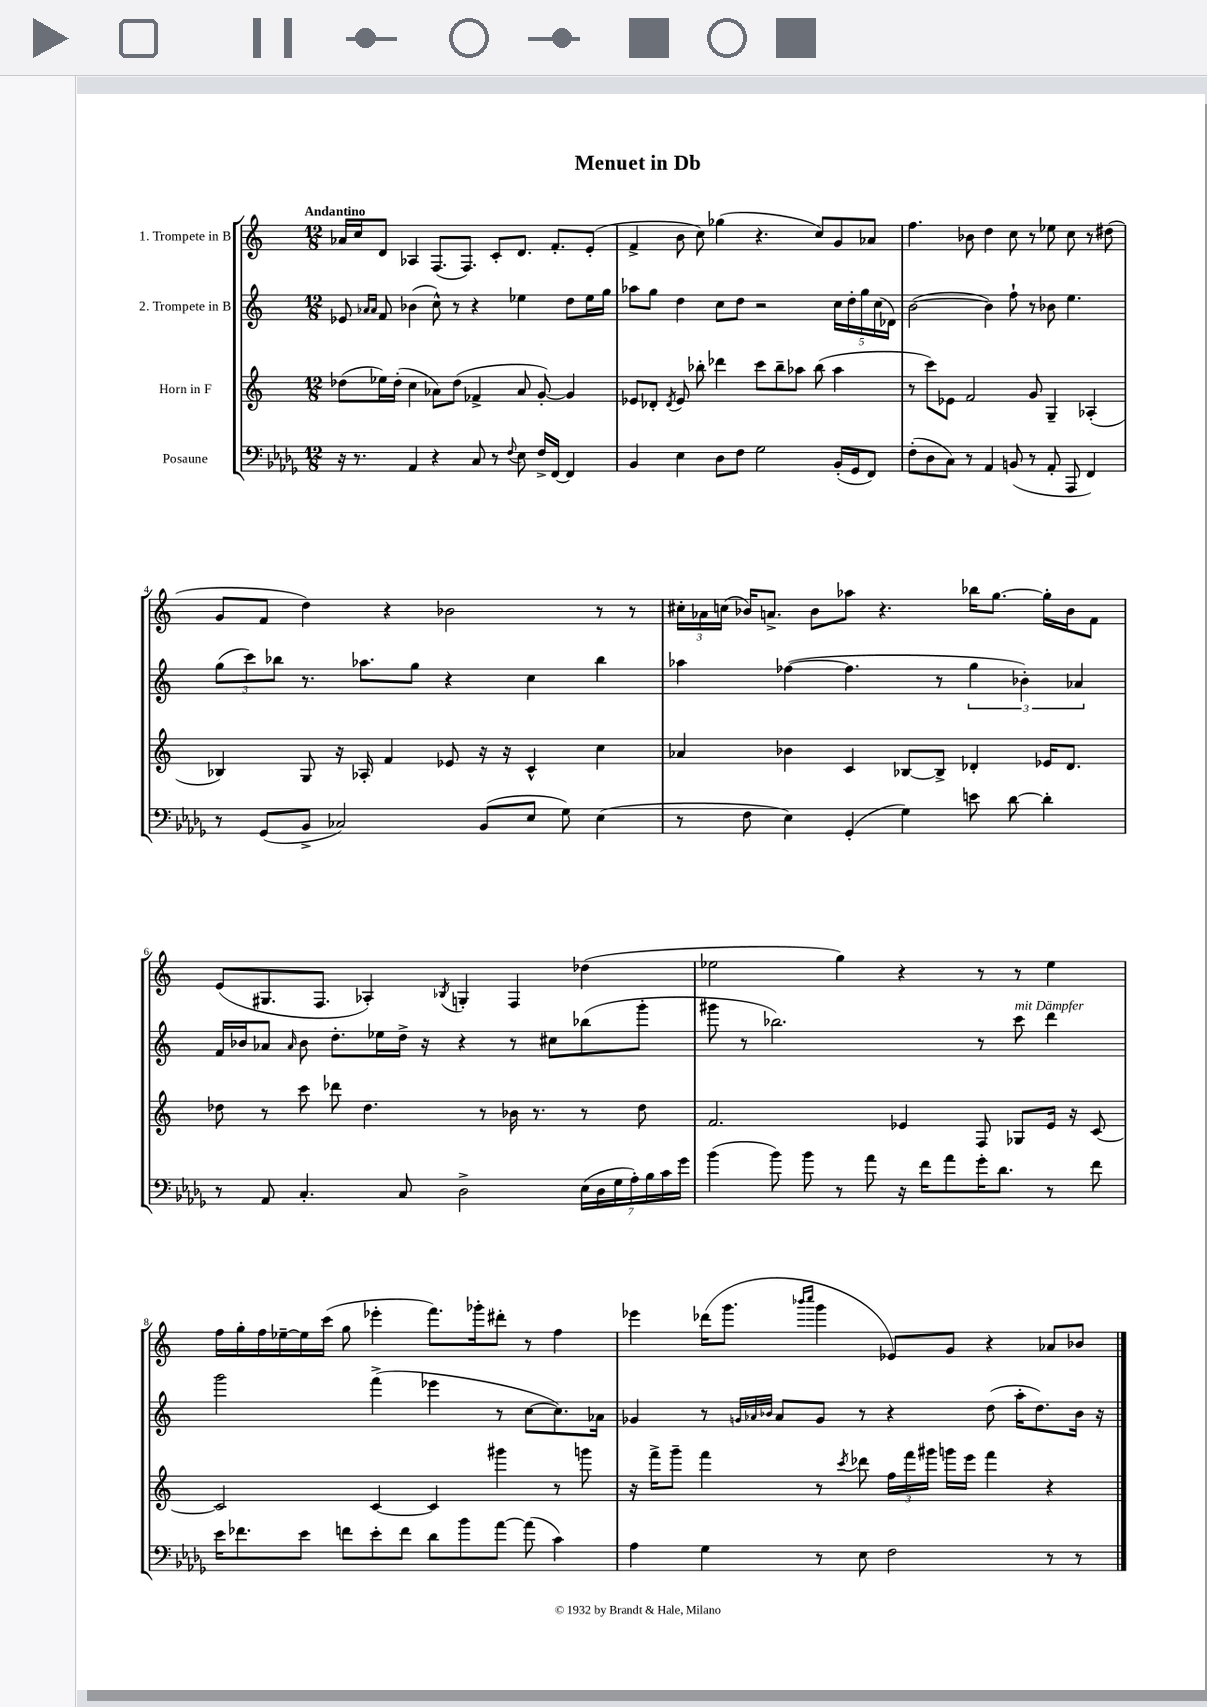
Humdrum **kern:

**kern	**kern	**kern	**kern
*staff4	*staff3	*staff2	*staff1
*clefF4	*clefG2	*clefG2	*clefG2
*k[b-e-a-d-g-]	*k[]	*k[]	*k[]
*M12/8	*M12/8	*M12/8	*M12/8
16r	(8dd-	8e-	16a-
8.r	.	.	16cc
.	.	16qqa-	.
.	.	16qqa-	.
.	16ee-)	8f	8d
.	(16dd-'	.	.
4AA-	4cc	(4b-	4A-
4r	8a-)	8cc^^)	(8.F
.	(8dd-	8r	.
.	.	.	8.F)
8C	4f-^	4r	.
8r	.	.	8c'
8qqF	.	.	.
8E-	8a-	4ee-	8.d
16F^	[8g')	.	.
[16FF	.	.	8.f'
4FF]	4g]	8dd	.
.	.	16ee-	(8e'
.	.	16gg	.
=	=	=	=
4BB-	8e-	8aa-	4f^
.	8d-'	8gg	.
.	8qd-	.	.
4E-	8e-	4dd	8b
.	8bb-'	.	8cc)
8D-	4ddd-	8cc	(4gg-
8F	.	8dd	.
2G-	8ccc	2r	4.r
.	8bb-~	.	.
.	8aa-	.	.
.	(8bb-	.	8cc)
(16BB-'	4aa-	20cc	8g
.	.	20dd'	.
16GG-	.	.	.
.	.	20gg	.
8FF)	.	.	8a-
.	.	(20cc	.
.	.	20d-)	.
=	=	=	=
(8F'	8r	([2b	4.ff
8D-	8ccc)	.	.
8C)	8e-	.	.
8r	2f	.	8b-
4AA-	.	4b])	4dd
(8BB	.	8ff`	8cc
8r	8g	8r	8r
8AA-'	4G~	8b-	8ee-
8AAA-	.	4.ee	8cc
4FF)	(4A-'	.	8r
.	.	.	(8dd#
=	=	=	=
8r	4B-)	(12gg	8g
.	.	12ccc)	.
(8GG-	.	.	8f
.	.	12bb-	.
8BB-^	8G	8.r	4dd)
2C-)	16r	.	.
.	16A-'	8.aa-	.
.	4f	.	4r
.	.	8gg	.
.	8e-	4r	2b-
(8BB-	16r	.	.
.	16r	.	.
8E-	4c^^	4cc	.
8G-)	.	.	.
(4E-	4cc	4bb-	8r
.	.	.	8r
=	=	=	=
8r	4a-	4aa-	24cc#'
.	.	.	24a-
.	.	.	(24cc
8F	.	.	16b-)
.	.	.	8.a^
4E-)	4b-	([4ff-	.
.	.	.	8b-
(4GG-'	4c	4.ff-]	8aa-
.	.	.	4.r
4G-)	[8B-	.	.
.	8B-^]	8r	.
8e	4d-'	6gg	16bb-
.	.	.	[8.gg
[8d-	.	.	.
.	.	6b-')	.
4d-']	16e-	.	16gg']
.	8.d-	.	16b-
.	.	6a-	.
.	.	.	8f
=	=	=	=
8r	8dd-	16f	(8e
.	.	16b-	.
8AA-	8r	8a-	8.G#
.	.	16qqa-	.
4.C'	8ccc	8b-	.
.	.	.	8.F
.	8ddd-	8.dd'	.
.	4.dd-	.	4A-')
.	.	16ee-	.
8C	.	16dd^	.
.	.	16r	.
.	.	.	8qB-
2D-^	.	4r	4G'
.	8r	.	.
.	16b-	8r	4F
.	8.r	.	.
.	.	8cc#	.
(28E-	8r	(8bb-	(4dd-
28D-	.	.	.
28G-	.	.	.
28A-')	.	.	.
.	8dd-	8ggg'	.
28B-	.	.	.
28c	.	.	.
28g-	.	.	.
=	=	=	=
(4b-	2.f	8ggg#	2ee-
.	.	8r	.
8b-)	.	2.bb-)	.
8b-	.	.	.
8r	.	.	4gg)
8a-	.	.	.
16r	4e-	.	4r
16f	.	.	.
8a-	.	.	.
16g-'	8F	8r	8r
8.d-	.	.	.
.	8G-	8ccc	8r
8r	16e-	4ddd	4ee-
.	16r	.	.
8f	[8c	.	.
=	=	=	=
16e-	2c]	2ggg	16ff
8.f-	.	.	16gg'
.	.	.	16ff
.	.	.	[16ee-~
8e-	.	.	16ee-]
.	.	.	(16ccc
8f	.	.	8gg
8e-'	[4c	(4fff^	4eee-'
8f	.	.	.
8d-	4c]	4eee-	8.fff)
8b-	.	.	.
.	.	.	16ggg-'
[8a-	4ggg#	8r	8ddd#'
(8a-]	.	[8cc	8r
4c)	8r	8.cc])	4ff
.	8ggg	.	.
.	.	16a-	.
=	=	=	=
4A-	16r	4g-	4eee-
.	16fff^	.	.
.	8ggg~	.	.
4G-	4fff	8r	(16ddd-
.	.	.	8.ggg
.	.	32qqg	.
.	.	32qqa-	.
.	.	32qqb-	.
.	.	8a-	.
.	.	.	16qqbbb-
.	.	.	16qqcccc
8r	8r	8g	4ggg
.	8qccc	.	.
8E-	8ddd-	8r	.
2F	24ff	4r	8e-)
.	24fff	.	.
.	24ggg#	.	.
.	16ggg	.	8g
.	16eee	.	.
.	4fff	(8dd	4r
.	.	16aa'	.
.	.	8.dd)	.
8r	4r	.	8a-
8r	.	16b-	8b-
.	.	16r	.
==	==	==	==
*-	*-	*-	*-
